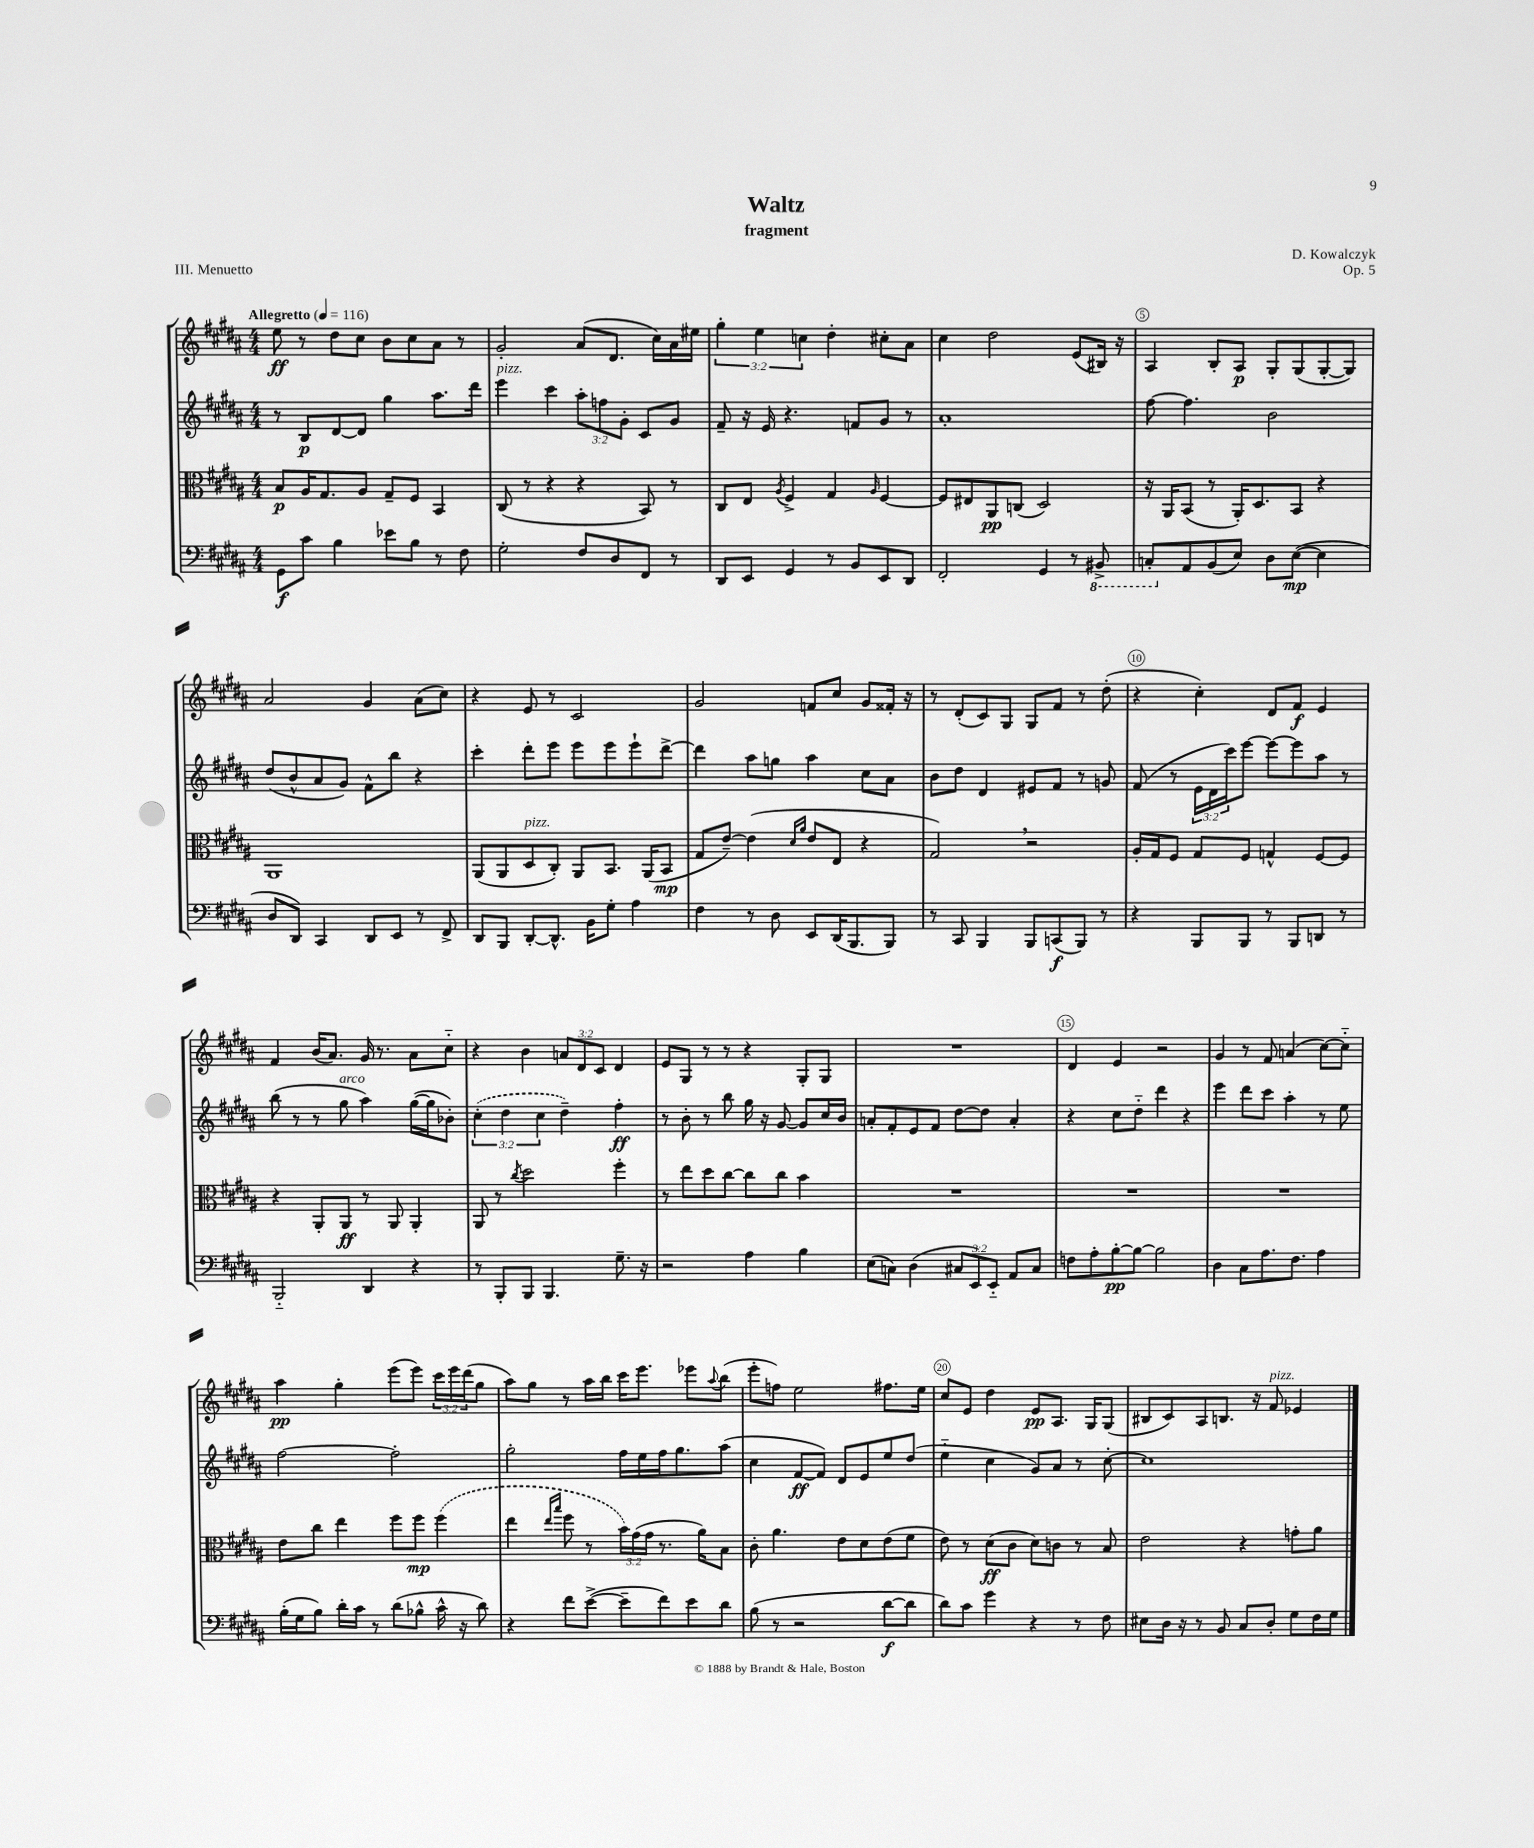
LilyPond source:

\header { title = "Waltz" composer = "D. Kowalczyk" subtitle = "fragment" opus = "Op. 5" piece = "III. Menuetto" }
<<
\new StaffGroup <<
\new Staff = "s0" {
    \clef treble \key b \major \numericTimeSignature \time 4/4 \override Staff.TupletNumber.text = #tuplet-number::calc-fraction-text \tempo "Allegretto" 4 = 116
    e''8\ff r8 dis''8 cis''8 b'8 cis''8 ais'8 r8 |
    gis'2-. ais'8( dis'8. cis''16) ais'16 eis''16 |
    \tuplet 3/2 { gis''4-. e''4 c''4 } dis''4-. cis''8-. ais'8 |
    cis''4 dis''2 e'8( bis16) r16 |
    ais4 b8-. ais8\p gis8-. gis8( gis8~-. gis8) |
    ais'2 gis'4 ais'8( cis''8) |
    r4 e'8 r8 cis'2 |
    gis'2 f'8 cis''8 gis'8 fisis'16-. r16 |
    r8 dis'8-.( cis'8) gis8 gis8 fis'8 r8 dis''8-.( |
    r4 cis''4-.) dis'8 fis'8\f e'4 |
    fis'4 b'16( ais'8.) gis'16 r8. ais'8 cis''8-_ |
    r4 b'4 \tuplet 3/2 { a'8 dis'8 cis'8 } dis'4 |
    e'8 gis8 r8 r8 r4 gis8-. gis8 |
    R1 |
    dis'4 e'4 r2 |
    gis'4 r8 fis'8 a'4( cis''8~) cis''8-_ |
    ais''4\pp gis''4-. e'''8( e'''8) \tuplet 3/2 { cis'''16 e'''16 dis'''16( } gis''8 |
    ais''8) gis''8 r8 ais''16 b''16 cis'''16 e'''8. ees'''8 \appoggiatura { ais''8 } b''8( |
    e'''8-. f''8) e''2 fis''8. e''16 |
    cis''8 e'8 dis''4 e'8\pp ais8. gis16 gis8( |
    bis8 cis'8) ais8 b8. r16 fis'8^\markup { \italic "pizz." } ees'4 \bar "|." |
}
\new Staff = "s1" {
    \clef treble \key b \major \numericTimeSignature \time 4/4 \override Staff.TupletNumber.text = #tuplet-number::calc-fraction-text
    r8 b8\p dis'8~ dis'8 gis''4 ais''8. dis'''16 |
    e'''4^\markup { \italic "pizz." } cis'''4 \tuplet 3/2 { ais''8-. f''8 gis'8-. } cis'8 gis'8 |
    fis'8-- r16 e'16 r4. f'8 gis'8 r8 |
    ais'1-. |
    fis''8~ fis''4. b'2 |
    dis''8( b'8-^ ais'8 gis'8) fis'8-^ b''8 r4 |
    cis'''4-. dis'''8-. e'''8 e'''8 e'''8 e'''8-! dis'''8~-> |
    dis'''4 ais''8 g''8 ais''4 cis''8 ais'8 |
    b'8 dis''8 dis'4 eis'8 fis'8 r8 g'8 |
    fis'8( r8 \tuplet 3/2 { e'16 dis'16 cis'''16) } e'''8~ e'''8~ e'''8 ais''8 r8 |
    b''8( r8 r8 gis''8^\markup { \italic "arco" } ais''4) gis''16~( gis''16 bes'8-.) |
    \tuplet 3/2 { \once \slurDashed cis''4-.( dis''4 cis''4 } dis''4--) fis''4-.\ff |
    r8 b'8-. r8 b''8 gis''16 r16 gis'8~ gis'8 cis''16 b'16 |
    a'8-. fis'8-. e'8 fis'8 dis''8~ dis''8 a'4-. |
    r4 cis''8 dis''8-_ dis'''4 r4 |
    e'''4 dis'''8 cis'''8 ais''4-. r8 e''8 |
    fis''2~ fis''2-. |
    gis''2-. fis''16 e''16 fis''16 gis''8. ais''8( |
    cis''4 fis'8~\ff fis'8) dis'8 e'8 e''8 dis''8( |
    e''4-_ cis''4 gis'8) ais'8 r8 cis''8~-. |
    cis''1 \bar "|." |
}
\new Staff = "s2" {
    \clef alto \key b \major \numericTimeSignature \time 4/4 \override Staff.TupletNumber.text = #tuplet-number::calc-fraction-text
    b8\p ais16 gis8. ais8 gis8-- fis8 b,4 |
    cis8( r8 r4 r4 b,8) r8 |
    cis8 e8 \acciaccatura { ais8 } fis4-> gis4 \grace { ais16 } fis4~ |
    fis8 eis8 ais,8\pp c8( dis2) |
    r16 ais,16 b,8( r8 ais,16-.) dis8. b,8 r4 |
    ais,1 |
    ais,8( ais,8 dis8^\markup { \italic "pizz." } cis8-.) ais,8 b,8. ais,16( b,8\mp |
    gis8 e'8~--) e'4( \grace { dis'16 ais'16 } e'8 e8 r4 |
    gis2) \breathe r2 |
    ais16-. gis16 fis8 gis8 fis8 g4-^ fis8~ fis8 |
    r4 ais,8-. ais,8\ff r8 ais,8 ais,4-. |
    ais,8 r8 \acciaccatura { cis''8 } dis''2 fis''4-. |
    r8 e''8 dis''8 cis''8~ cis''8 cis''8 b'4 |
    R1 |
    R1 |
    R1 |
    e'8 cis''8 e''4 fis''8 fis''8\mp \once \slurDashed fis''4( |
    e''4 \grace { e''16 b''16 } fis''8 r8 \tuplet 3/2 { b'16) gis'16( gis'16 } r8. ais'16) b8 |
    cis'8-. ais'4. e'8 dis'8 e'8( fis'8 |
    e'8) r8 dis'8\ff( cis'8 dis'8) c'8 r8 b8 |
    e'2 r4 g'8-. ais'8 \bar "|." |
}
\new Staff = "s3" {
    \clef bass \key b \major \numericTimeSignature \time 4/4 \override Staff.TupletNumber.text = #tuplet-number::calc-fraction-text
    gis,8\f cis'8 b4 ees'8 b8 r8 fis8 |
    gis2-. fis8 dis8 fis,8 r8 |
    dis,8 e,8 gis,4 r8 b,8 e,8 dis,8 |
    fis,2-. gis,4 r8 \ottava #-1 bis,,8-> |
    c,8-. \ottava #0 ais,8 b,8( e8) dis8 e8~\mp( e4 |
    dis8 dis,8) cis,4 dis,8 e,8 r8 fis,8-> |
    dis,8 b,,8 dis,8~-. dis,8.-^ b,16 gis8-. ais4 |
    fis4 r8 dis8 e,8 dis,16( b,,8. b,,8) |
    r8 cis,8 b,,4 b,,8 c,8\f( b,,8) r8 |
    r4 b,,8 b,,8 r8 b,,8 d,8 r8 |
    b,,2-_ dis,4 r4 |
    r8 b,,8-. b,,8 b,,4. gis8.-- r16 |
    r2 ais4 b4 |
    e8( c8) dis4( \tuplet 3/2 { cis8 e,8) e,8-_ } ais,8 cis8 |
    f8 ais8-. b8~-.\pp b8~ b2 |
    dis4 cis8 ais8. fis8. ais4 |
    b16-.( gis16 b8) dis'16-. cis'16 r8 dis'8( bes8-^ cis'16-^ r16 dis'8) |
    r4 fis'8 e'8~->( e'8-- fis'8) e'8 dis'8 |
    b8( r8 r2 dis'8~\f dis'8 |
    dis'8) cis'8 gis'4 r4 r8 fis8 |
    eis8 dis16 r16 r8 b,8 cis8 dis8-. gis8 fis16 gis16 \bar "|." |
}
>>
>>
\layout { \context { \Score \override BarNumber.break-visibility = ##(#f #t #t) barNumberVisibility = #(every-nth-bar-number-visible 5) \override BarNumber.stencil = #(make-stencil-circler 0.1 0.3 ly:text-interface::print) } }
